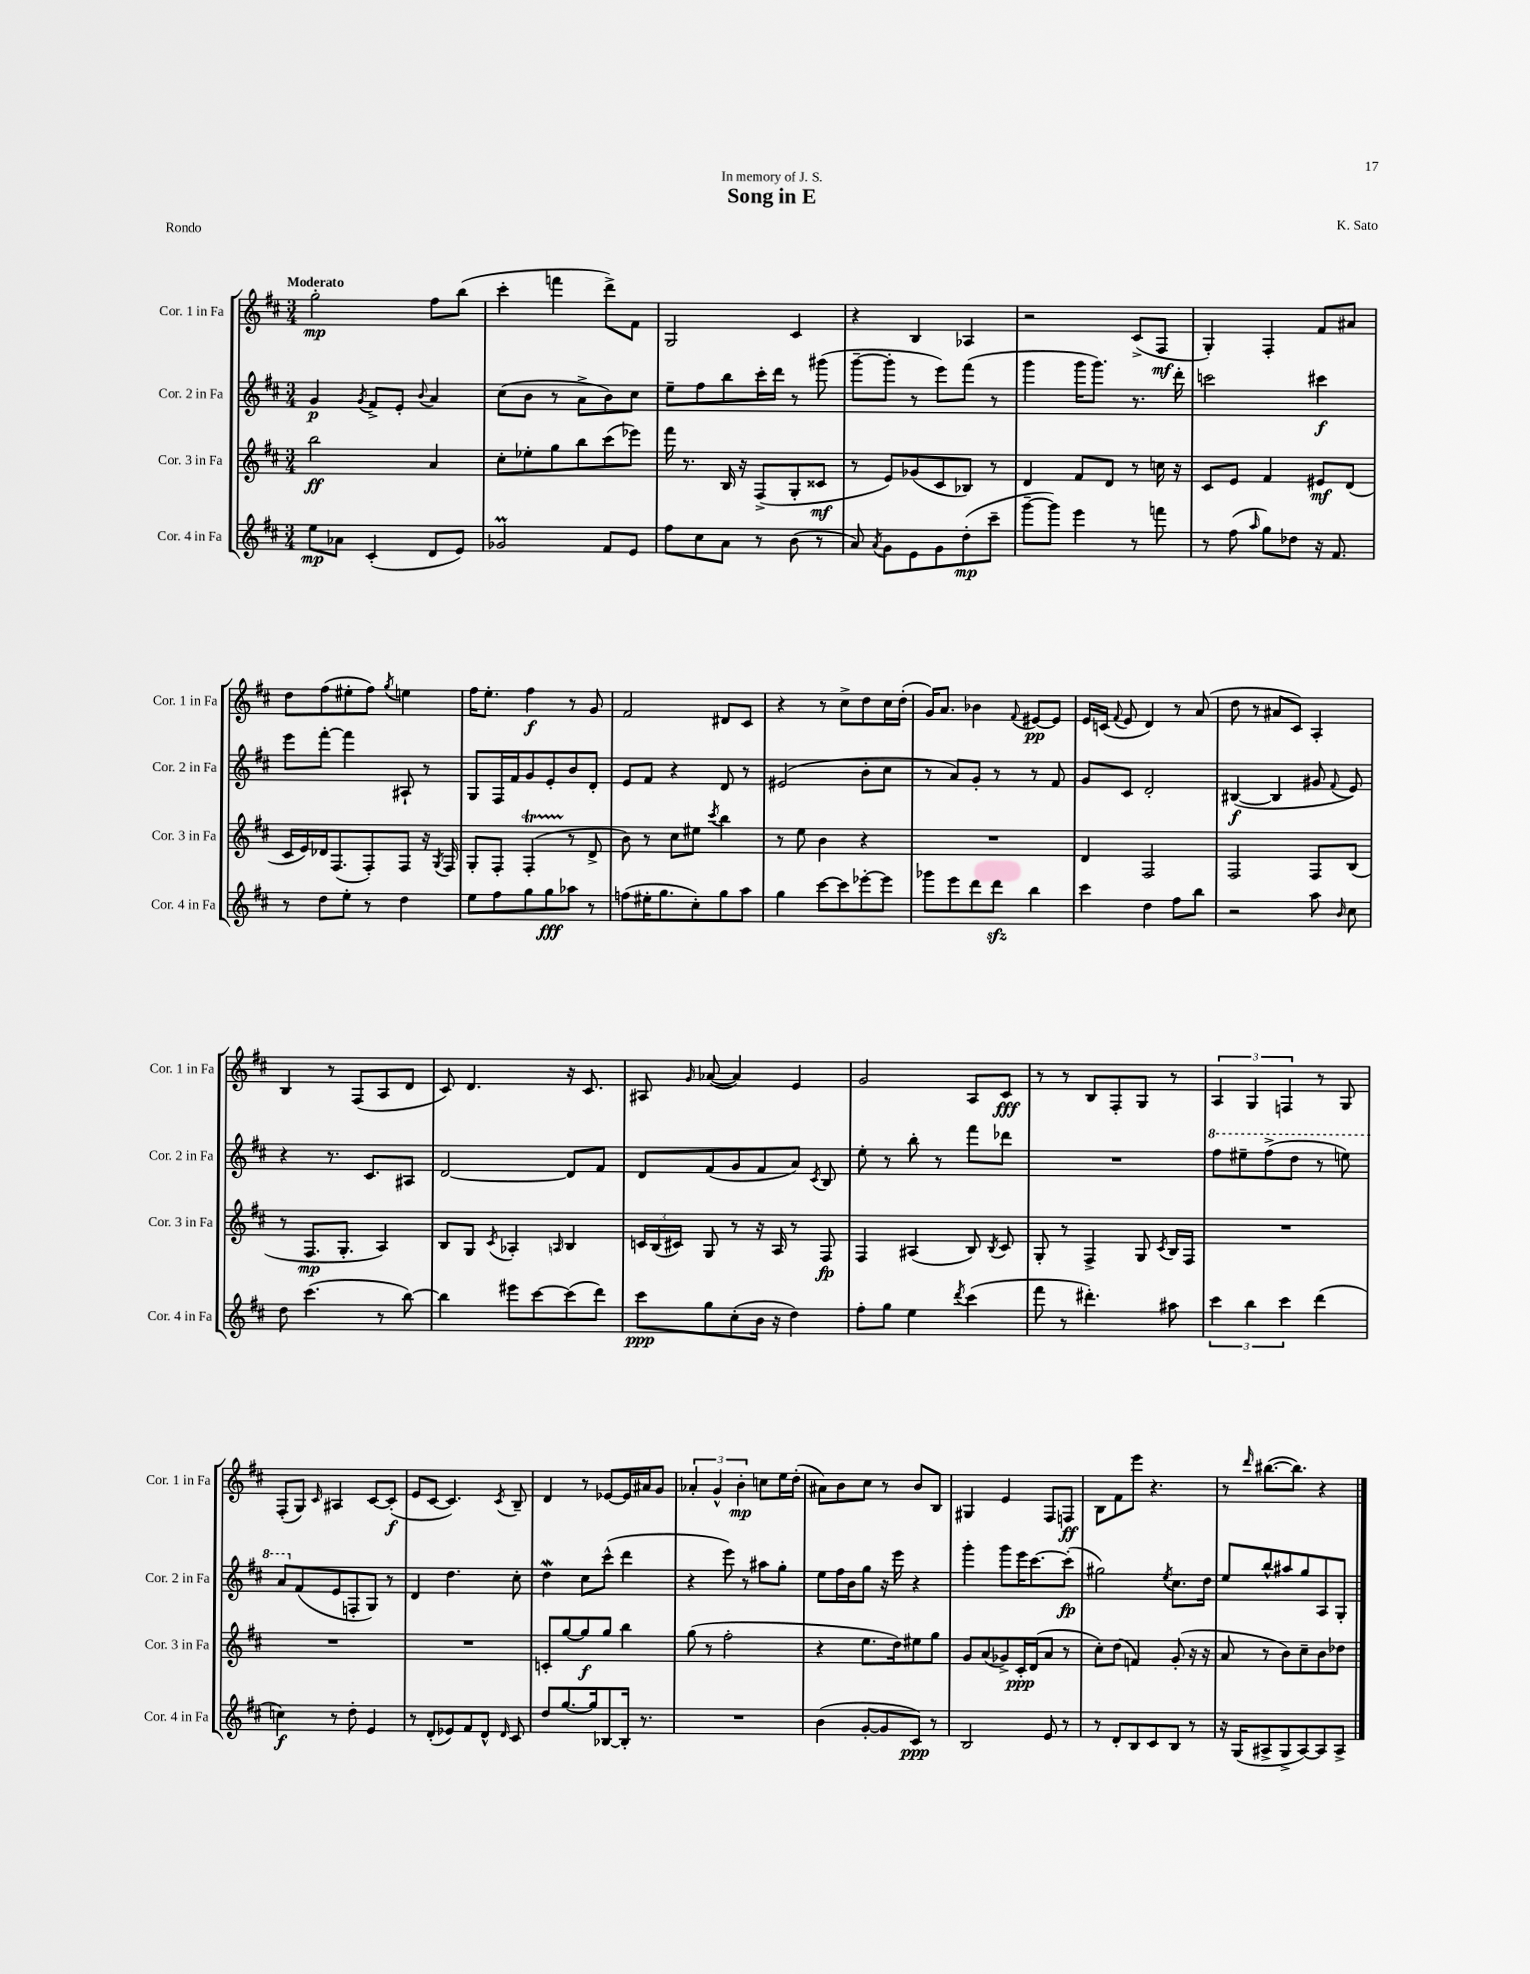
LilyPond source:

\header { title = "Song in E" composer = "K. Sato" dedication = "In memory of J. S." piece = "Rondo" }
<<
\new StaffGroup <<
\new Staff = "s0" \with { instrumentName = "Cor. 1 in Fa" shortInstrumentName = "Cor. 1 in Fa" } {
    \clef treble \key d \major \numericTimeSignature \time 3/4 \tempo "Moderato"
    \autoBeamOff g''2-.\mp fis''8[ b''8]( |
    cis'''4-. f'''4 d'''8[->) fis'8] |
    g2 cis'4 |
    r4 b4 aes4 |
    r2 cis'8[->( fis8]\mf |
    g4-.) fis4-. fis'8[ ais'8] |
    d''8[ fis''8( eis''8-. fis''8]) \acciaccatura { g''8 } e''4 |
    fis''16[ e''8.]-. fis''4\f r8 g'8 |
    fis'2 dis'8[ cis'8] |
    r4 r8 cis''8[-> d''8 cis''16 d''16]-.( |
    g'16[) a'8.] bes'4 \appoggiatura { fis'8 } eis'8[~\pp eis'8] |
    e'16[ c'16]( \appoggiatura { fis'8 } e'8 d'4) r8 a'8( |
    d''8 r8 ais'8[ cis'8]) a4-. |
    b4 r8 fis8[( a8 d'8] |
    cis'8) d'4. r16 cis'8. |
    ais8 \grace { g'16 } aes'8~( aes'4) e'4 |
    g'2 a8[ cis'8]\fff |
    r8 r8 b8[ fis8-. g8] r8 |
    \tuplet 3/2 { a4 g4 f4 } r8 g8 |
    fis8[-.( g8]) \grace { cis'16 } ais4 cis'8[~ cis'8]-.\f( |
    e'8[ cis'8]~ cis'4.) \acciaccatura { cis'8 } b8-- |
    d'4 r8 ees'8[~ ees'16 ais'16 g'8] |
    \tuplet 3/2 { aes'4-. g'4-^ b'4-.\mp } c''8[ e''16 d''16]-.( |
    ais'8[) b'8 cis''8] r8 b'8[ b8] |
    gis4 e'4 fis8[ f8]\ff |
    b8[ fis'8 e'''8] r4. |
    r8 \grace { d'''16 } bis''8.[~( bis''8.]) r4 \bar "|." |
}
\new Staff = "s1" \with { instrumentName = "Cor. 2 in Fa" shortInstrumentName = "Cor. 2 in Fa" } {
    \clef treble \key d \major \numericTimeSignature \time 3/4
    \autoBeamOff g'4\p \acciaccatura { g'8 } fis'8[-> e'8]-. \appoggiatura { b'8 } a'4 |
    cis''8[( b'8] r8 a'8[-> b'8) cis''8] |
    e''8[-- fis''8 b''8 cis'''16-. d'''16] r8 gis'''8( |
    g'''8[~-- g'''8]-. r8 e'''8[) fis'''8]( r8 |
    g'''4 g'''16[ g'''8.]) r8. d'''16-. |
    c'''2 cis'''4\f |
    e'''8[ fis'''8]~-. fis'''4 ais8-! r8 |
    g8[ fis16 fis'16 g'8 e'8-. b'8 d'8]-. |
    e'8[ fis'8] r4 d'8 r8 |
    eis'2( b'8[-. cis''8] |
    r8 a'8[) g'8]-. r8 r8 fis'8 |
    g'8[ cis'8] d'2-. |
    bis4~\f( bis4 gis'8 \appoggiatura { fis'8 } e'8) |
    r4 r8. cis'8.[ ais8] |
    d'2~ d'8[ fis'8] |
    d'8[ fis'8( g'8 fis'8 a'8]) \acciaccatura { cis'8 } b8 |
    e''8-. r8 b''8-. r8 fis'''8[ des'''8] |
    R2. |
    \ottava #1 fis'''8[ eis'''8-- fis'''8->( d'''8] r8 e'''8) |
    a''8[ \ottava #0 fis'8( e'8 f8-. g8]) r8 |
    d'4 d''4. cis''8-. |
    d''4\mordent cis''8[ cis'''8]-^( d'''4 |
    r4 e'''8) r8 ais''8[ g''8]-. |
    e''8[ fis''16 b'16 g''8] r16 e'''16 r4 |
    g'''4-. g'''8[ e'''16 cis'''8.~ cis'''8]-.\fp( |
    gis''2) \acciaccatura { e''8 } cis''8.[ d''16] |
    e''8[ b''8-^ ais''8 g''8 a8 g8]-. \bar "|." |
}
\new Staff = "s2" \with { instrumentName = "Cor. 3 in Fa" shortInstrumentName = "Cor. 3 in Fa" } {
    \clef treble \key d \major \numericTimeSignature \time 3/4
    \autoBeamOff b''2\ff a'4 |
    cis''8[-. ees''8-. g''8 b''8 cis'''8( ees'''8]) |
    fis'''16 r8. b16 r16 fis8[->( g8-. cisis'8]\mf |
    r8 e'8[) ges'8( cis'8 bes8]) r8 |
    d'4 fis'8[ d'8] r8 c''16 r16 |
    cis'8[ e'8] fis'4 eis'8[\mf d'8]( |
    cis'16[ e'16) des'16 fis8.( fis8-.) fis8] r16 \acciaccatura { g8 } fis16 |
    g8[-. fis8]-. fis4-.\startTrillSpan( r8\stopTrillSpan d'8-> |
    b'8) r8 cis''8[ eis''8] \acciaccatura { cis'''8 } b''4 |
    r8 e''8 b'4 r4 |
    R2. |
    d'4 fis2 |
    fis2 fis8[ b8]( |
    r8 fis8.[\mp g8.]-. a4) |
    b8[ g8] \acciaccatura { cis'8 } aes4-. \grace { a16 } b4 |
    \tuplet 3/2 { c'16[ b16( cis'16]) } g8 r8 r16 a16 r8 fis8\fp |
    fis4 ais4( b8) \acciaccatura { b8 } cis'8 |
    g8-. r8 fis4-> g8 \acciaccatura { cis'8 } b16[ fis16] |
    R2. |
    R2. |
    R2. |
    c'8[-. g''8~ g''8\f g''8] b''4 |
    g''8( r8 fis''2-. |
    r4 e''8.[ d''16) eis''8 g''8] |
    g'8[ a'8( ges'8->) cis'16-.\ppp d'16( a'8] r8 |
    cis''8[-.) d''8]( f'4) g'8-.( r16 r16 |
    a'8 r8 b'8[) cis''8-- b'8 des''8] \bar "|." |
}
\new Staff = "s3" \with { instrumentName = "Cor. 4 in Fa" shortInstrumentName = "Cor. 4 in Fa" } {
    \clef treble \key d \major \numericTimeSignature \time 3/4
    \autoBeamOff e''8[\mp aes'8] cis'4-.( d'8[ e'8]) |
    ges'2\prall fis'8[ e'8] |
    fis''8[ cis''8 a'8] r8 b'8( r8 |
    a'8) \acciaccatura { a'8 } g'8[ e'8 g'8 d''8-.\mp( cis'''8]-- |
    g'''8[~-- g'''8]) e'''4 r8 f'''8 |
    r8 fis''8( \grace { a''16 } g''8[) des''8] r16 fis'8. |
    r8 d''8[ e''8]-. r8 d''4 |
    e''8[ fis''8 g''8 g''8\fff aes''8] r8 |
    f''8[( eis''16-. g''8. cis''8-.) g''8 a''8] |
    g''4 cis'''8[~ cis'''8 ees'''8~-. ees'''8] |
    ges'''8[ e'''8 d'''8 d'''8]\sfz b''4 |
    cis'''4 d''4 fis''8[ b''8] |
    r2 a''8 \grace { b'16 } cis''8 |
    d''8 cis'''4.( r8 b''8~) |
    b''4 eis'''8[ cis'''8~ cis'''8( d'''8]) |
    cis'''8[\ppp g''8 cis''8-.( b'16] r16 d''4) |
    fis''8[-. g''8] e''4 \acciaccatura { d'''8 } cis'''4( |
    fis'''8 r8 dis'''4.-.) ais''8 |
    \tuplet 3/2 { cis'''4 b''4 cis'''4 } d'''4( |
    c''4\f) r8 d''8-. e'4 |
    r8 d'8[-.( ees'8) fis'8 d'8]-^ \grace { d'16 } cis'8 |
    d''8[ g''8.~ g''16 bes8~ bes16]-. r8. |
    R2. |
    b'4( g'8[~-. g'8 cis'8]\ppp) r8 |
    b2 e'8 r8 |
    r8 d'8[-. b8 cis'8 b8] r8 |
    r16 g16[( ais8-> g8-> ais8~) ais8 ais8]-> \bar "|." |
}
>>
>>
\layout { \context { \Score \remove "Bar_number_engraver" } }
